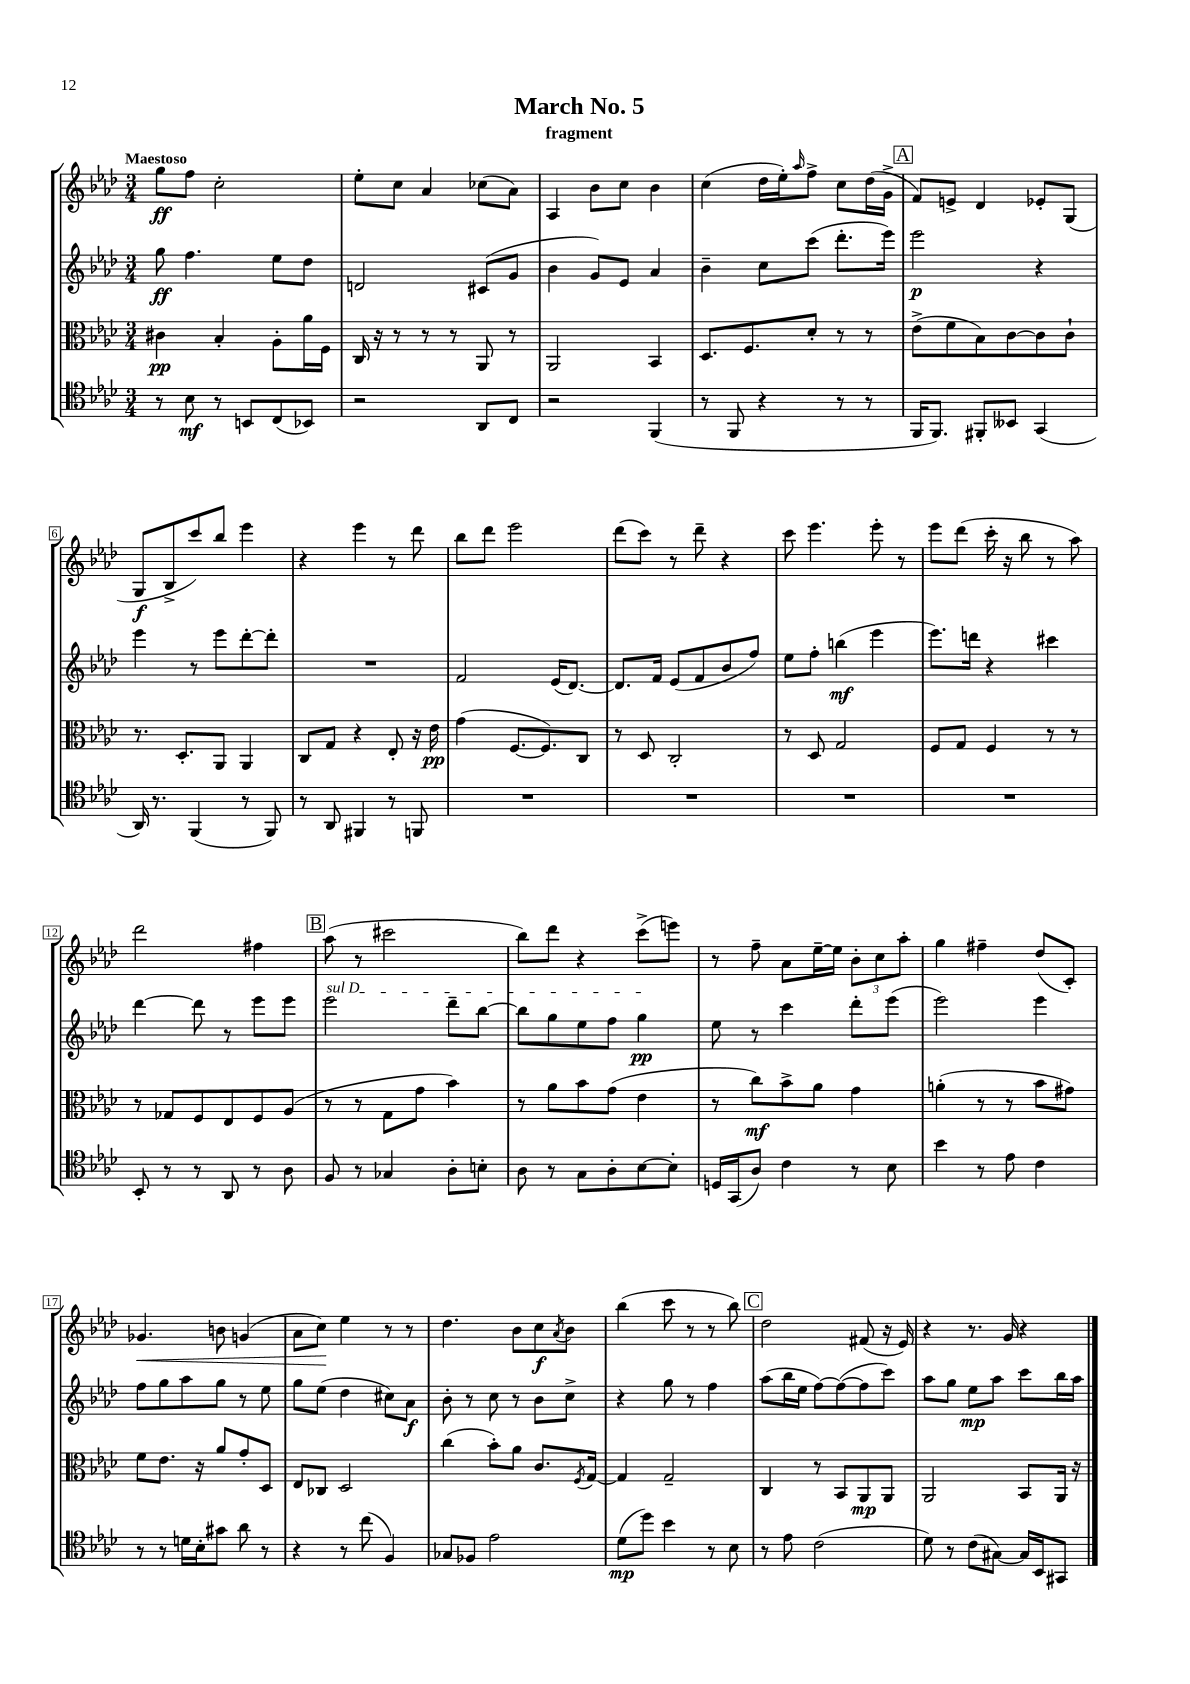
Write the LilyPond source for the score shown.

\header { title = "March No. 5" subtitle = "fragment" }
<<
\new StaffGroup <<
\new Staff = "s0" {
    \clef treble \key aes \major \numericTimeSignature \time 3/4 \tempo "Maestoso"
    g''8\ff f''8 c''2-. |
    ees''8-. c''8 aes'4 ces''8( aes'8) |
    aes4 bes'8 c''8 bes'4 |
    c''4( des''16 ees''16-.) \grace { aes''16 } f''8-> c''8 des''16( g'16-> |
    \mark \markup { \box "A" } f'8) e'8-> des'4 ees'8-. g8( |
    g8\f bes8-> c'''8) bes''8 ees'''4 |
    r4 ees'''4 r8 des'''8 |
    bes''8 des'''8 ees'''2 |
    des'''8( c'''8) r8 des'''8-- r4 |
    c'''8 ees'''4. ees'''8-. r8 |
    ees'''8 des'''8( c'''16-. r16 bes''8 r8 aes''8) |
    des'''2 fis''4 |
    \mark \markup { \box "B" } aes''8( r8 cis'''2 |
    bes''8) des'''8 r4 c'''8->( e'''8) |
    r8 f''8-- aes'8 ees''16~-- ees''16 \tuplet 3/2 { bes'8-. c''8 aes''8-. } |
    g''4 fis''4-- des''8( c'8-.) |
    ges'4.\< b'8 g'4( |
    aes'8 c''8\!) ees''4 r8 r8 |
    des''4. bes'8 c''8\f \acciaccatura { aes'8 } bes'8 |
    bes''4( c'''8 r8 r8 bes''8) |
    \mark \markup { \box "C" } des''2 fis'8( r16 ees'16) |
    r4 r8. g'16 r4 \bar "|." |
}
\new Staff = "s1" {
    \clef treble \key aes \major \numericTimeSignature \time 3/4
    g''8\ff f''4. ees''8 des''8 |
    d'2 cis'8( g'8 |
    bes'4 g'8) ees'8 aes'4 |
    bes'4-- c''8 c'''8( des'''8.-. ees'''16) |
    \mark \markup { \box "A" } ees'''2\p r4 |
    ees'''4 r8 ees'''8 des'''8~-. des'''8-. |
    R2. |
    f'2 ees'16( des'8.~) |
    des'8. f'16 ees'8( f'8 bes'8 f''8) |
    ees''8 f''8-. b''4\mf( ees'''4 |
    ees'''8.) d'''16 r4 cis'''4 |
    des'''4~ des'''8 r8 ees'''8 ees'''8 |
    \mark \markup { \box "B" } \once \override TextSpanner.bound-details.left.text = \markup { \italic "sul D" } ees'''2\startTextSpan des'''8-- bes''8~ |
    bes''8 g''8 ees''8 f''8 g''4\pp\stopTextSpan |
    ees''8 r8 c'''4 des'''8-. ees'''8( |
    ees'''2) ees'''4 |
    f''8 g''8 aes''8 g''8 r8 ees''8 |
    g''8 ees''8( des''4 cis''8) aes'8\f |
    bes'8-. r8 c''8 r8 bes'8 c''8-> |
    r4 g''8 r8 f''4 |
    \mark \markup { \box "C" } aes''8( bes''16 ees''16 f''8~) f''8~( f''8 c'''8) |
    aes''8 g''8 ees''8\mp aes''8 c'''8 bes''16 aes''16 \bar "|." |
}
\new Staff = "s2" {
    \clef alto \key aes \major \numericTimeSignature \time 3/4
    cis'4\pp bes4-. aes8-. aes'16 f16 |
    c16 r16 r8 r8 r8 aes,8 r8 |
    aes,2 bes,4 |
    des8. f8. des'8-. r8 r8 |
    \mark \markup { \box "A" } ees'8->( f'8 bes8) c'8~ c'8 c'8-! |
    r8. des8.-. aes,8 aes,4 |
    c8 g8 r4 ees8-. r16 ees'16\pp |
    g'4( f8.~ f8.) c8 |
    r8 des8 c2-. |
    r8 des8 g2 |
    f8 g8 f4 r8 r8 |
    r8 ges8 f8 ees8 f8 aes8( |
    \mark \markup { \box "B" } r8 r8 g8 g'8 bes'4) |
    r8 aes'8 bes'8 g'8( ees'4 |
    r8 c''8\mf) bes'8-> aes'8 g'4 |
    a'4-.( r8 r8 bes'8 gis'8) |
    f'8 ees'8. r16 aes'8 g'8-. des8 |
    ees8 ces8 des2 |
    c''4( bes'8-.) aes'8 c'8. \acciaccatura { f8 } g16~ |
    g4 g2-- |
    \mark \markup { \box "C" } c4 r8 bes,8 aes,8\mp aes,8 |
    aes,2 bes,8 aes,16 r16 \bar "|." |
}
\new Staff = "s3" {
    \clef tenor \key aes \major \numericTimeSignature \time 3/4
    r8 bes8\mf r8 b,8 c8( bes,8) |
    r2 aes,8 c8 |
    r2 f,4( |
    r8 f,8 r4 r8 r8 |
    \mark \markup { \box "A" } f,16 f,8.) fis,8-. beses,8 g,4( |
    aes,16) r8. f,4( r8 f,8) |
    r8 aes,8 fis,4 r8 f,8 |
    R2. |
    R2. |
    R2. |
    R2. |
    bes,8-. r8 r8 aes,8 r8 aes8 |
    \mark \markup { \box "B" } f8 r8 ges4 aes8-. b8-. |
    aes8 r8 g8 aes8-. bes8~ bes8-. |
    d16 g,16( aes8) c'4 r8 bes8 |
    bes'4 r8 ees'8 c'4 |
    r8 r8 d'16 bes16-. gis'8 aes'8 r8 |
    r4 r8 c''8( f4) |
    ges8 fes8 ees'2 |
    des'8\mp( des''8) bes'4 r8 bes8 |
    \mark \markup { \box "C" } r8 ees'8 c'2( |
    des'8) r8 c'8( gis8~) gis16 bes,16 gis,8 \bar "|." |
}
>>
>>
\layout { \context { \Score \override BarNumber.stencil = #(make-stencil-boxer 0.1 0.3 ly:text-interface::print) } }
